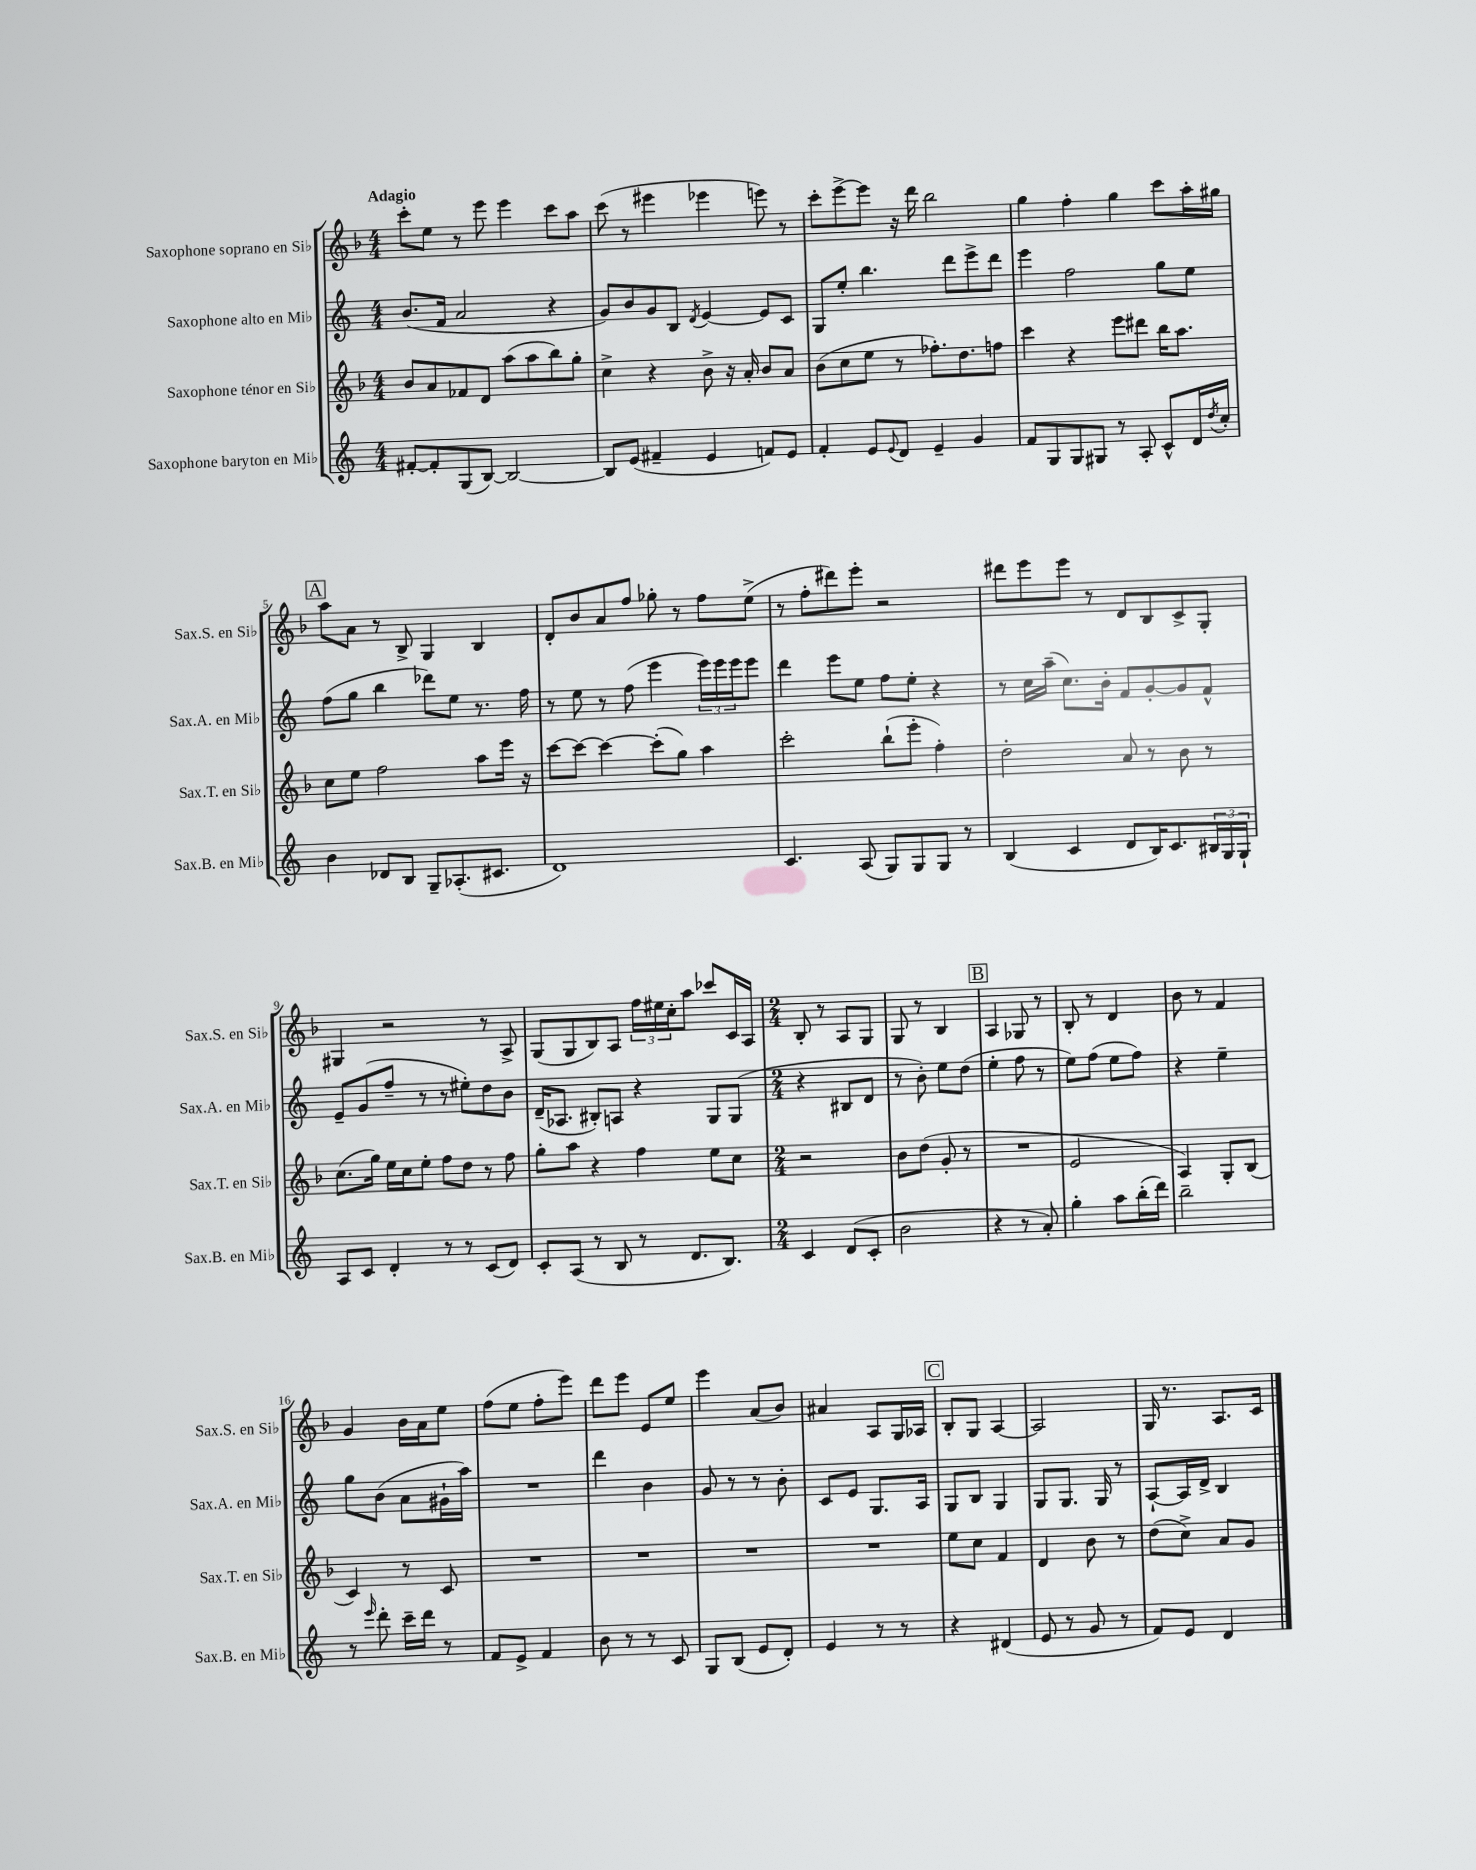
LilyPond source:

<<
\new StaffGroup <<
\new Staff = "s0" \with { instrumentName = "Saxophone soprano en Sib" shortInstrumentName = "Sax.S. en Sib" } {
    \clef treble \key f \major \numericTimeSignature \time 4/4 \tempo "Adagio"
    c'''8-. e''8 r8 e'''8 e'''4 c'''8 a''8 |
    c'''8( r8 eis'''4 ees'''4 e'''8) r8 |
    c'''8-. e'''8~-> e'''8 r16 d'''16 bes''2 |
    g''4 f''4-. g''4 c'''8 a''16-. gis''16 |
    \mark \markup { \box "A" } a''8 a'8 r8 bes8-> g4 bes4 |
    d'8-. bes'8 a'8 f''8 ges''8-. r8 f''8 e''8->( |
    r8 f''8-. dis'''8) e'''8-. r2 |
    dis'''8 e'''8 e'''8 r8 d'8 bes8 c'8-> g8-. |
    gis4 r2 r8 a8-> |
    g8( g8 bes8) a8 \tuplet 3/2 { f''16 eis''16 c''16-. } a''8 ces'''8 c'16 a16 |
    \numericTimeSignature \time 2/4 bes8-. r8 a8 g8 |
    g8 r8 bes4 |
    \mark \markup { \box "B" } a4 ges8 r8 |
    bes8-. r8 d'4 |
    bes'8 r8 f'4 |
    g'4 bes'16 a'16 e''8 |
    f''8( e''8 f''8-. e'''8) |
    d'''8 e'''8 e'8 e''8 |
    e'''4 a'8( bes'8) |
    ais'4 a8 g16 aes16 |
    \mark \markup { \box "C" } bes8-. g8 a4~ |
    a2 |
    g16 r8. a8. c'16 \bar "|." |
}
\new Staff = "s1" \with { instrumentName = "Saxophone alto en Mib" shortInstrumentName = "Sax.A. en Mib" } {
    \clef treble \key c \major \numericTimeSignature \time 4/4
    b'8.( f'16 a'2 r4 |
    g'8) b'8 g'8 b8 \acciaccatura { d'8 } e'4~ e'8 c'8 |
    g8 e''8-. b''4. d'''8 e'''8-> d'''8 |
    e'''4 f''2 g''8 e''8 |
    \mark \markup { \box "A" } f''8( g''8 b''4 des'''8) e''8 r8. f''16 |
    r8 e''8 r8 f''8( e'''4 \tuplet 3/2 { e'''16) e'''16 e'''16 } e'''8 |
    d'''4 e'''8 e''8 f''8 e''8-. r4 |
    r8 c''16 a''16--( c''8.) b'16-. f'8 g'8~-. g'8 f'8-^ |
    e'8-- g'8( f''8-- r8 r8 eis''8-.) d''8 b'8 |
    d'16--( aes8. bis8-.) a8 r4 g8 g8( |
    \numericTimeSignature \time 2/4 r4 bis8 d'8 |
    r8 b'8-.) e''8 d''8( |
    \mark \markup { \box "B" } e''4-. f''8 r8 |
    e''8) f''8( e''8 f''8) |
    r4 e''4-- |
    g''8 b'8( a'8 gis'16-! a''16) |
    R2 |
    d'''4 b'4 |
    g'8 r8 r8 b'8-. |
    c'8 e'8 g8. a16 |
    \mark \markup { \box "C" } g8 b8 g4 |
    g8 g8. g16 r8 |
    a8~-! a16 d'16-> b4 \bar "|." |
}
\new Staff = "s2" \with { instrumentName = "Saxophone ténor en Sib" shortInstrumentName = "Sax.T. en Sib" } {
    \clef treble \key f \major \numericTimeSignature \time 4/4
    bes'8 a'8 fes'8 d'8 a''8( a''8 bes''8) g''8-. |
    c''4-> r4 bes'8-> r16 a'16-. bes'8 a'8 |
    bes'8( c''8 e''8 r8 fes''8.-.) d''8. f''8 |
    c'''4 r4 e'''8 dis'''8 bes''16 a''8. |
    \mark \markup { \box "A" } c''8 e''8 f''2 a''8 e'''16 r16 |
    c'''8~ c'''8~ c'''4~ c'''8-.( g''8) a''4 |
    c'''2-. bes''8-!( e'''8-. f''4-.) |
    d''2-. a'8 r8 bes'8 r8 |
    c''8.( g''16) e''16 c''16 e''8-. f''8 d''8 r8 f''8 |
    g''8-. a''8 r4 f''4 e''8 c''8 |
    \numericTimeSignature \time 2/4 r2 |
    bes'8 d''8( g'8-. r8 |
    \mark \markup { \box "B" } R2 |
    e'2 |
    a4) g8-. bes8( |
    c'4) r8 c'8 |
    R2 |
    R2 |
    R2 |
    R2 |
    \mark \markup { \box "C" } e''8 c''8 f'4 |
    d'4 bes'8 r8 |
    d''8( c''8->) a'8 g'8 \bar "|." |
}
\new Staff = "s3" \with { instrumentName = "Saxophone baryton en Mib" shortInstrumentName = "Sax.B. en Mib" } {
    \clef treble \key c \major \numericTimeSignature \time 4/4
    fis'8~-. fis'8-. g8( b8~) b2~ |
    b8 e'8( fis'4-- e'4 f'8) e'8 |
    f'4-. e'8 \appoggiatura { e'8 } d'8 e'4-- g'4 |
    f'8 g8 g8 gis8 r8 a8-. c'8-^ d'16 \acciaccatura { d''8 } c''16-. |
    \mark \markup { \box "A" } b'4 des'8 b8 g8-- aes8.-.( cis'8. |
    d'1) |
    c'4. a8( g8) g8 g8 r8 |
    b4( c'4 d'8 b16) c'8. \tuplet 3/2 { bis16 g16 g16-! } |
    a8 c'8 d'4-. r8 r8 c'8( d'8) |
    c'8-. a8( r8 b8 r8 d'8. b8.) |
    \numericTimeSignature \time 2/4 c'4 d'8( c'8-. |
    b'2 |
    \mark \markup { \box "B" } r4 r8 a'8-.) |
    g''4-. a''8 b''16-.( d'''16) |
    b''2-- |
    r8 \grace { e'''16 } d'''8-. c'''16-- d'''16 r8 |
    f'8 e'8-> f'4 |
    b'8 r8 r8 c'8 |
    g8 b8( e'8 d'8-.) |
    e'4 r8 r8 |
    \mark \markup { \box "C" } r4 dis'4( |
    e'8 r8 g'8 r8 |
    f'8) e'8 d'4 \bar "|." |
}
>>
>>
